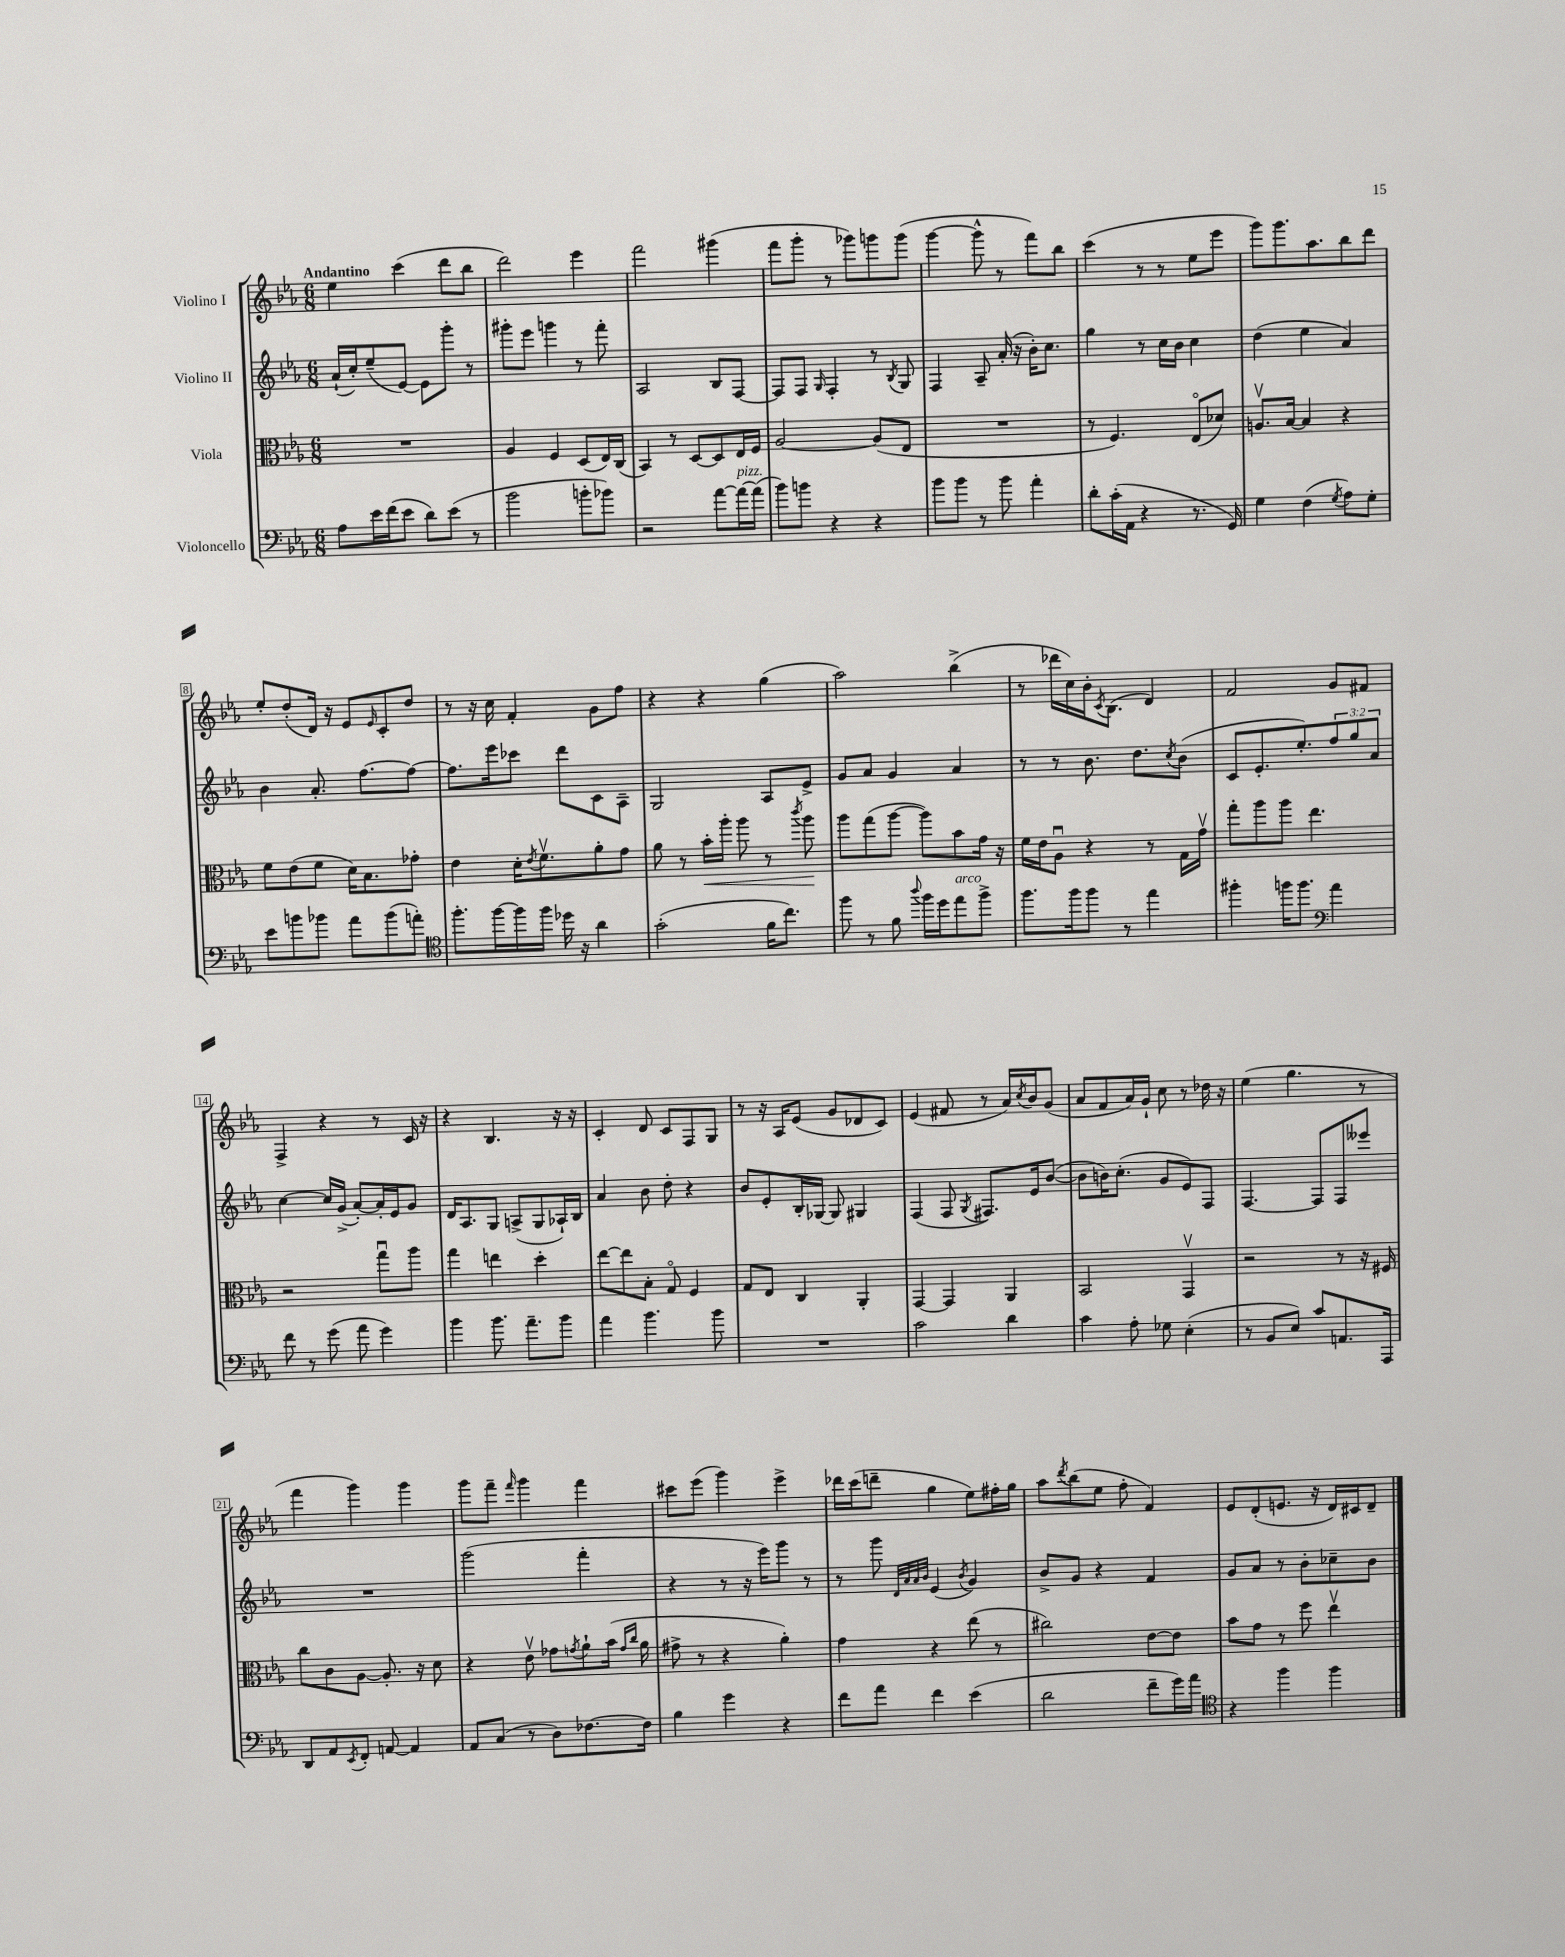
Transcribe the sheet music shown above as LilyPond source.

<<
\new StaffGroup <<
\new Staff = "s0" \with { instrumentName = "Violino I" } {
    \clef treble \key ees \major \numericTimeSignature \time 6/8 \tempo "Andantino"
    ees''4 c'''4( d'''8 bes''8 |
    d'''2) ees'''4 |
    f'''2 gis'''4( |
    f'''8 g'''8-. r8 ges'''8) g'''8 g'''8( |
    g'''4~ g'''8-^ r8 f'''8) bes''8 |
    c'''4( r8 r8 ees''8 ees'''8 |
    g'''8) g'''8. aes''8. bes''8 d'''8 |
    ees''8-. d''8-.( d'16) r16 ees'8 \grace { ees'16 } c'8-. d''8 |
    r8 r16 c''16 f'4-. g'8 f''8 |
    r4 r4 g''4( |
    aes''2) bes''4->( |
    r8 des'''16 c''16) bes'16-. \acciaccatura { c'8 } bes8.( d'4) |
    f'2 g'8 fis'8 |
    f4-> r4 r8 c'16 r16 |
    r4 bes4. r16 r16 |
    c'4-. d'8 c'8 f8 g8 |
    r8 r16 aes16 ees'8( g'8 des'8 c'8) |
    ees'4( fis'8 r8 aes'16) \acciaccatura { c''8 } bes'16 g'8( |
    aes'8 f'8 aes'16) g'16-! c''8 r8 des''16 r16 |
    ees''4( g''4. r8 |
    f'''4 g'''4) g'''4 |
    g'''8 f'''8-- \grace { f'''16 } g'''4 f'''4 |
    cis'''8 ees'''8( g'''4) ees'''4-> |
    des'''16 c'''16( d'''8-- g''4 ees''8) fis''16-. g''16 |
    aes''8 \acciaccatura { d'''8 } bes''8( ees''8 f''8-. f'4) |
    ees'8 d'8-.( e'8. r16 d'16) cis'16 d'8-- \bar "|." |
}
\new Staff = "s1" \with { instrumentName = "Violino II" } {
    \clef treble \key ees \major \numericTimeSignature \time 6/8 \override Staff.TupletNumber.text = #tuplet-number::calc-fraction-text
    aes'16-!( c''16-.) ees''8--( ees'8~) ees'8 g'''8-. r8 |
    gis'''8-. ees'''8 g'''4 r8 f'''8-. |
    aes2 bes8 f8~ |
    f8 f8 \grace { g16 } f4-. r8 \acciaccatura { bes8 } g8 |
    f4 aes8-- aes'16-.( r16 bes'16-.) c''8. |
    g''4 r8 c''16 bes'16 c''4 |
    d''4( ees''4 aes'4) |
    bes'4 aes'8.-. f''8.~ f''8~ |
    f''8. ees'''16 ces'''8 d'''8 c'8 aes8-- |
    g2 aes8 ees'8-> |
    g'8 aes'8 g'4 aes'4 |
    r8 r8 bes'8. d''8. \acciaccatura { c''8 } bes'8( |
    c'8 ees'8.-. ees''8.-.) \tuplet 3/2 { f''8 g''8 aes'8 } |
    c''4~ c''16 g'16->( aes'8~-.) aes'16-. ees'16 g'8 |
    d'16 aes8. g8 a8->( g8 aes16-!) bes16 |
    aes'4 bes'8 d''8-. r4 |
    bes'8 ees'8-. bes16-. ges16~ ges8 gis4 |
    f4( f8 \acciaccatura { g8 } fis8.) ees'16 bes'8~( |
    bes'8 b'16) c''8.-.( g'8 ees'8) f8 |
    f4.~ f8 f8 eeses'''8 |
    R2. |
    g'''2( f'''4-. |
    r4 r8 r16 ees'''16) g'''8 r8 |
    r8 g'''8 \grace { d'32 aes'32 aes'32 bes'32 } ees'4( \acciaccatura { bes'8 } g'4) |
    bes'8-> g'8 r4 f'4 |
    g'8 aes'8 r8 bes'8-. ces''8-- bes'8 \bar "|." |
}
\new Staff = "s2" \with { instrumentName = "Viola" } {
    \clef alto \key ees \major \numericTimeSignature \time 6/8
    R2. |
    aes4 f4 d8( ees16) c16( |
    bes,4) r8 d8~ d8 ees16 f16 |
    aes2~ aes8( ees8 |
    R2. |
    r8 f4.) ees8\flageolet( des'8) |
    a8.\upbow bes16~ bes4 r4 |
    f'8 ees'8( f'8 d'16) bes8. ges'8-. |
    ees'4 d'16-. \acciaccatura { ees'8 } f'8.\upbow aes'8-. g'8 |
    aes'8 r8 bes'16-.\< aes''16-. aes''8 r8 \acciaccatura { c'''8 } aes''8\! |
    aes''8 g''8( aes''8~ aes''8) bes'8 g'16 r16 |
    f'16 ees'16 aes8\downbow r4 r8 g16 g'16\upbow |
    g''8-. aes''8 aes''8 ees''4. |
    r2 g''8\downbow aes''8 |
    g''4 e''4 d''4-. |
    ees''8~ ees''8 bes8-. g8\flageolet f4 |
    g8 ees8 c4 aes,4-. |
    g,4~ g,4 aes,4 |
    bes,2 g,4\upbow |
    r2 r8 r16 fis16 |
    c''8 c'8 aes8~ aes8.-. r16 d'8 |
    r4 ees'8\upbow ges'8 \acciaccatura { g'8 } aes'8-! bes'16( \grace { g'16 c''16 } aes'16 |
    gis'8-> r8 r4 aes'4-.) |
    g'4 r4 ees''8( r8 |
    cis''2) ees'8~ ees'8 |
    bes'8 g'8 r8 f''8 ees''4\upbow \bar "|." |
}
\new Staff = "s3" \with { instrumentName = "Violoncello" } {
    \clef bass \key ees \major \numericTimeSignature \time 6/8
    aes8 ees'16 f'16( ees'8 d'8) ees'8( r8 |
    bes'2 b'8-. bes'8) |
    r2 aes'8~ aes'16~^\markup { \italic "pizz." } aes'16( |
    bes'8) b'8 r4 r4 |
    bes'8 bes'8 r8 bes'8 aes'4-. |
    d'8-. c'16-.( aes,16 r4 r8. g,16) |
    g4 f4( \acciaccatura { g8 } aes8) g8-. |
    ees'8 b'8 bes'8 aes'8 bes'8( a'8-.) |
    \clef tenor f''8.-. f''16~ f''16 f''16 des''16 r16 aes'4 |
    g'2-.( f'16 c''8.) |
    f''8 r8 f'8 \appoggiatura { aes''8 } f''16 d''16 ees''8^\markup { \italic "arco" } f''8-> |
    f''8. f''16 f''8 r8 ees''4 |
    fis''4-. f''16 f''8. \clef bass aes'4 |
    f'8 r8 g'8( aes'8 g'4) |
    bes'4 bes'8. aes'8.-- bes'8 |
    aes'4 bes'4. bes'8 |
    R2. |
    c'2 d'4 |
    c'4 aes8-. ges8 ees4-.( |
    r8 bes,8 ees8) c'8 a,8. aes,,16 |
    d,8 aes,8 \acciaccatura { ees,8 } f,8-. a,8~ a,4 |
    aes,8 c8( r8 d8) fes8.~ fes16 |
    bes4 g'4 r4 |
    f'8 aes'8 f'4 ees'4( |
    d'2 f'8-- g'16) aes'16 |
    \clef tenor r4 f''4 f''4 \bar "|." |
}
>>
>>
\layout { \context { \Score \override BarNumber.stencil = #(make-stencil-boxer 0.1 0.3 ly:text-interface::print) } }
